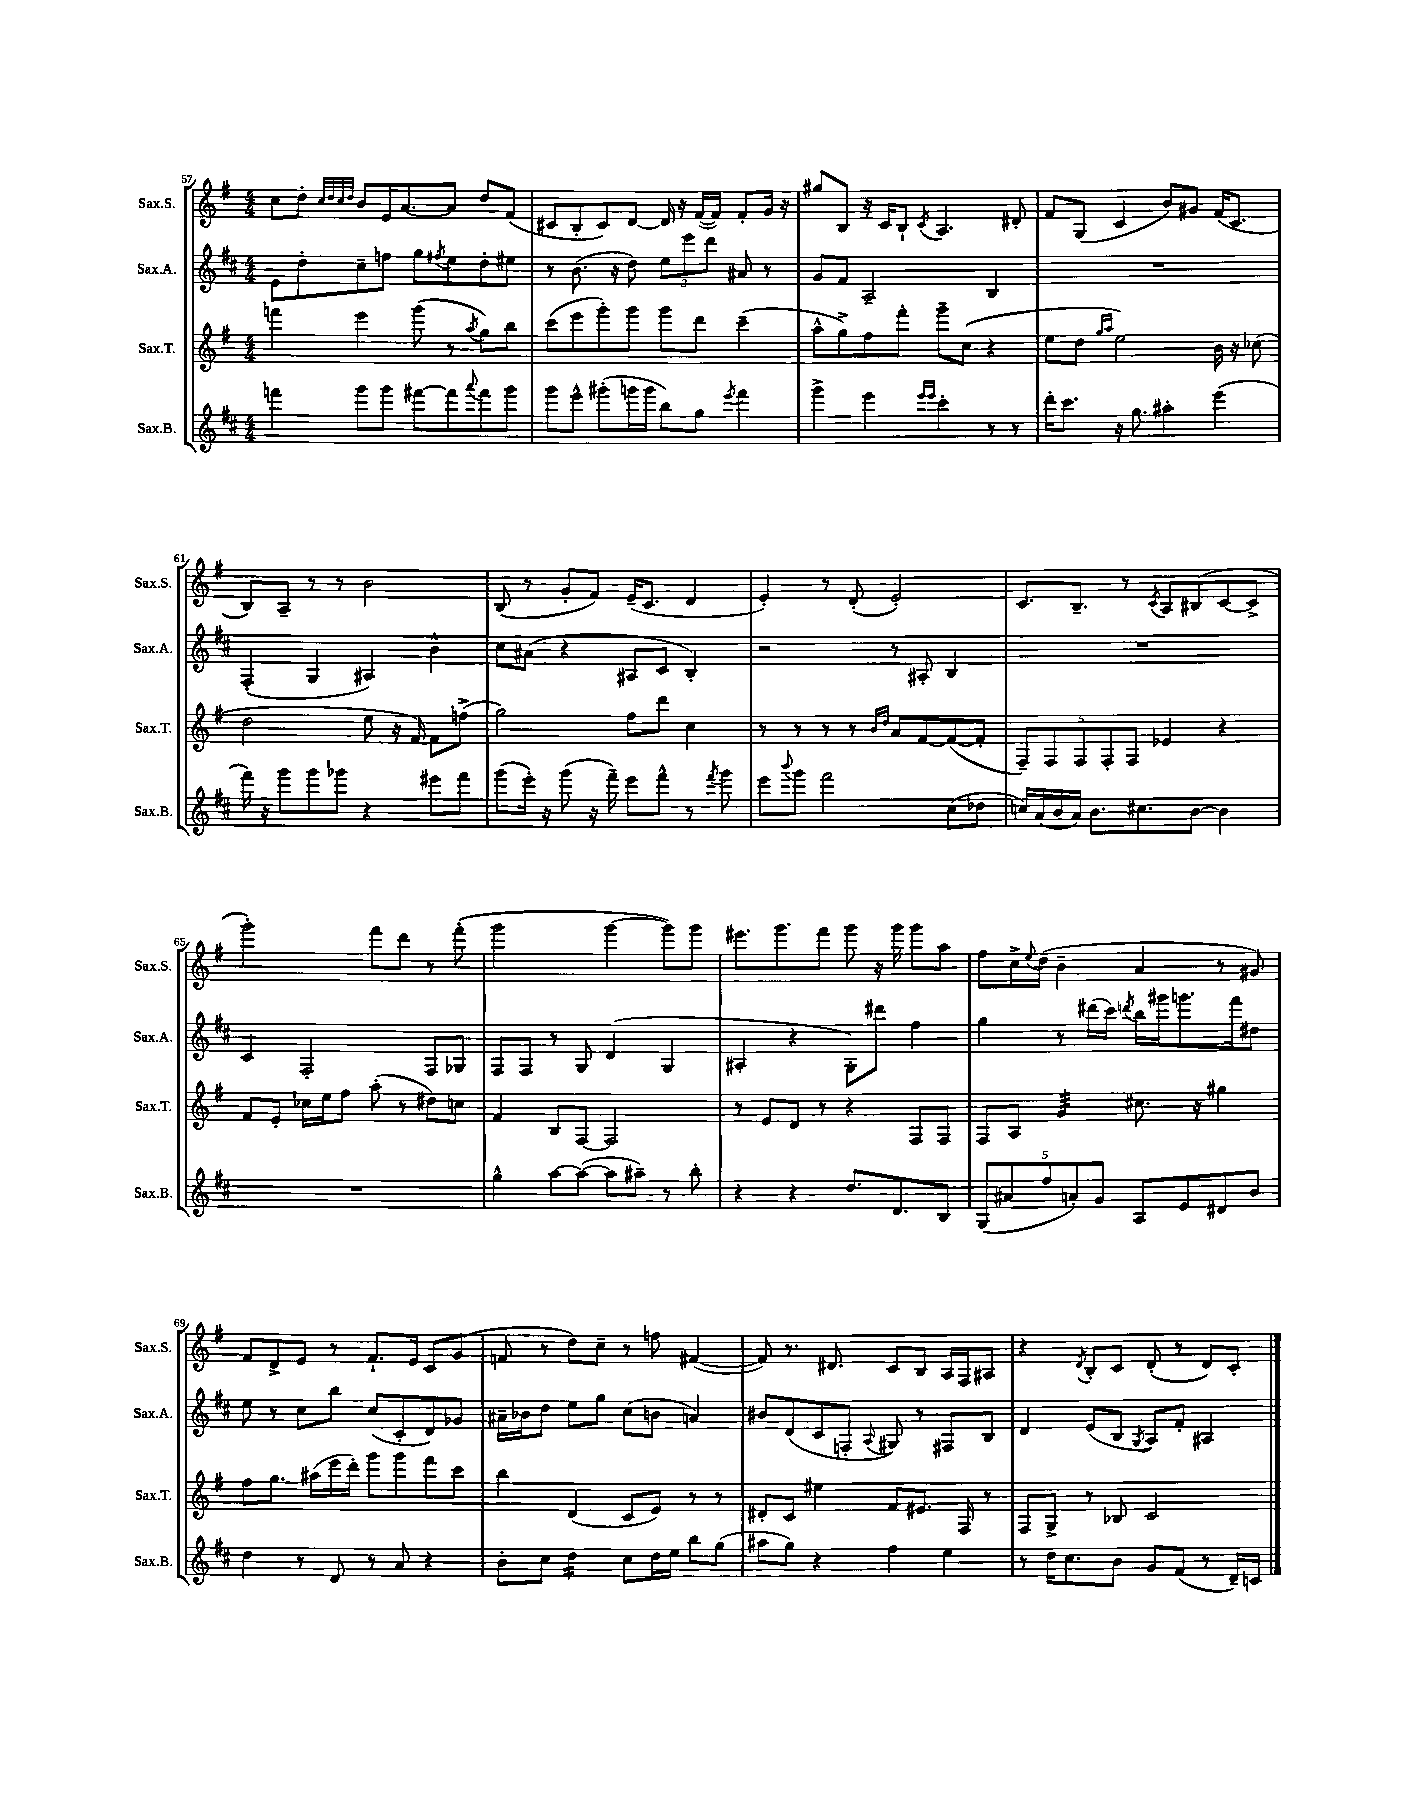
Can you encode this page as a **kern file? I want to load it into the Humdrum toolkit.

**kern	**kern	**kern	**kern
*staff4	*staff3	*staff2	*staff1
*clefG2	*clefG2	*clefG2	*clefG2
*k[f#c#]	*k[f#]	*k[f#c#]	*k[f#]
*M4/4	*M4/4	*M4/4	*M4/4
4fff	4fff	8e	8cc
.	.	8dd'	8dd'
.	.	.	32qqcc
.	.	.	32qqdd
.	.	.	32qqcc
.	.	.	32qqdd
8ggg	4eee	8cc#~	8b
8ggg	.	8ff	16e
.	.	.	[8.a
[8fff#	(8ggg	8gg	.
.	.	8qff#	.
8fff#]	8r	8ee	8a]
8qqaaa	8qaa	.	.
8fff#	8gg)	8dd'	8dd
8ggg	8bb	8ee#	(8f#
=	=	=	=
8ggg	(8ccc	8r	8c#
8eee^^	8eee	(8.b	8B'
(8ggg#'	8ggg')	.	8c#)
.	.	16r	.
16ggg	8ggg	8dd)	[8d
16ggg	.	.	.
8bb)	8ggg	12ee	16d]
.	.	.	16r
.	.	12eee	.
8gg	8ddd	.	([16f#
.	.	12ddd	.
.	.	.	16f#])
8qeee	.	.	.
4fff#	(4ccc~	8a#	8f#'
.	.	8r	16g
.	.	.	16r
=	=	=	=
4ggg^	8aa^^	8g	8gg#
.	8gg^)	8f#	8B
4eee	8ff#	2A~	16r
.	.	.	16c
.	8fff#'	.	8B`
16qqeee	.	.	.
16qqeee	.	.	8qc
4ccc#'	8ggg~	.	4.A
.	(8cc	.	.
8r	4r	4B	.
8r	.	.	8d#'
=	=	=	=
16ddd'	8ee	1r	8f#
8.ccc#	.	.	.
.	8dd	.	(8G
.	16qqgg	.	.
.	16qqaa	.	.
16r	2ee)	.	4c
8.gg	.	.	.
4aa#'	.	.	8b)
.	.	.	8g#
(4eee	16b	.	(16f#
.	16r	.	8.c
.	(8cc-	.	.
=	=	=	=
16fff#)	2dd	(4F#'	8B)
16r	.	.	.
8ggg	.	.	8A~
8ggg	.	4G	8r
8ggg-	.	.	8r
4r	8ee	4A#)	2b
.	16r	.	.
.	[16f#)	.	.
8eee#	8f#]	4b^^	.
8fff#	(8ff^	.	.
=	=	=	=
(8ggg	2gg)	8cc#	(8B
16eee')	.	(8a#	8r
16r	.	.	.
(8ggg	.	4r	8g'
16r	.	.	8f#)
16fff#~)	.	.	.
8eee	8ff#	8A#	(16e~
.	.	.	8.c
8fff#^^	8ddd	8c#	.
8r	4cc	4B')	4d
8qfff#	.	.	.
8ggg	.	.	.
=	=	=	=
8eee	8r	2r	4e')
8qqbbb	.	.	.
8ggg	8r	.	.
2fff#	8r	.	8r
.	8r	.	(8d'
.	16qqb	.	.
.	16qqdd	.	.
.	8a	8r	2e')
.	[8f#	8A#'	.
(8cc#	(8f#_	4B	.
8dd-	8f#']	.	.
=	=	=	=
16cc)	10F#~)	1r	8.c
(16a	.	.	.
.	10F#	.	.
16b	.	.	.
16a)	.	.	8.B~
.	10F#	.	.
8.b	.	.	.
.	10F#'	.	.
.	.	.	8r
.	10F#	.	.
8.cc#	.	.	.
.	.	.	8qc
.	4e-	.	8A
[8b	.	.	(8B#
4b]	4r	.	[8c
.	.	.	8c^]
=	=	=	=
1r	8f#	4c#	2ggg')
.	8e'	.	.
.	16cc-	2F#'	.
.	16ee	.	.
.	8ff#	.	.
.	(8aa'	.	8fff#
.	8r	.	8ddd
.	8dd#)	8F#	8r
.	8cc	8G-	(8fff#'
=	=	=	=
4gg^^	4f#	8F#	2ggg
.	.	8F#	.
[8aa	8B	8r	.
(8aa_	[8F#	8G	.
8aa]	2F#]	(4d	[4ggg
8aa#~)	.	.	.
8r	.	4G	8ggg])
8bb'	.	.	8ggg
=	=	=	=
4r	8r	4A#'	8.eee#
.	8e	.	.
.	.	.	8.ggg
4r	8d	4r	.
.	8r	.	8fff#
8.dd	4r	8G')	8ggg
.	.	8ddd#	16r
8.d	.	.	16ggg
.	8F#	4ff#	8ggg
8B	8F#	.	8aa
=	=	=	=
(10G	8F#	4gg	8ff#
10a#	.	.	.
.	8A	.	16cc^
.	.	.	8qqee
.	.	.	(16dd
10ff#	.	.	.
.	4g	8r	4b~
10a')	.	.	.
.	.	(16ddd#	.
10g	.	.	.
.	.	16ccc#)	.
.	.	8qddd	.
8A	8.cc#	16bb	4a
.	.	16ggg#	.
8e	.	8.ggg	.
.	16r	.	.
8d#	4gg#	.	8r
.	.	16fff#	.
8b	.	8dd#	8g#)
=	=	=	=
4dd	8ff#	8ee	8f#
.	8.gg	8r	8d^
8r	.	8cc#	8e
.	(16aa#	.	.
8d	16eee	8bb	8r
.	16ddd')	.	.
8r	8ggg	(8cc#	8.f#`
8a	8ggg	8c#'	.
.	.	.	16e
4r	8fff#	8d)	8c
.	8ccc	8g-	(8g
=	=	=	=
8b'	4bb	16a#~	8f
.	.	16b-	.
8cc#	.	8dd	8r
4dd	(4d	8ee	8dd)
.	.	8gg	8cc~
8cc#	8c	(8cc#	8r
16dd	8e)	8b	8ff
16ee	.	.	.
8bb	8r	4a)	([4f#
(8gg	8r	.	.
=	=	=	=
8aa#	8d#'	8b#	8f#])
8gg)	8c	(8d	8.r
4r	4ee#	8c#	.
.	.	.	8.d#
.	.	8F'	.
.	.	8qqA	.
4ff#	8f#	8G#)	8c
.	8.e#	8r	8B
4ee	.	8F#	16A
.	16F#	.	16F#
.	8r	8B	8A#
=	=	=	=
8r	8F#	4d	4r
16dd	8G^	.	.
8.cc#	.	.	.
.	.	.	8qd
.	8r	(8e	8B'
8b	8B-	8B	8c
.	.	8qG	.
8g	2c	8A)	(8d'
(8f#	.	8f#'	8r
8r	.	4A#	8d)
16d~)	.	.	8c'
16c	.	.	.
==	==	==	==
*-	*-	*-	*-
